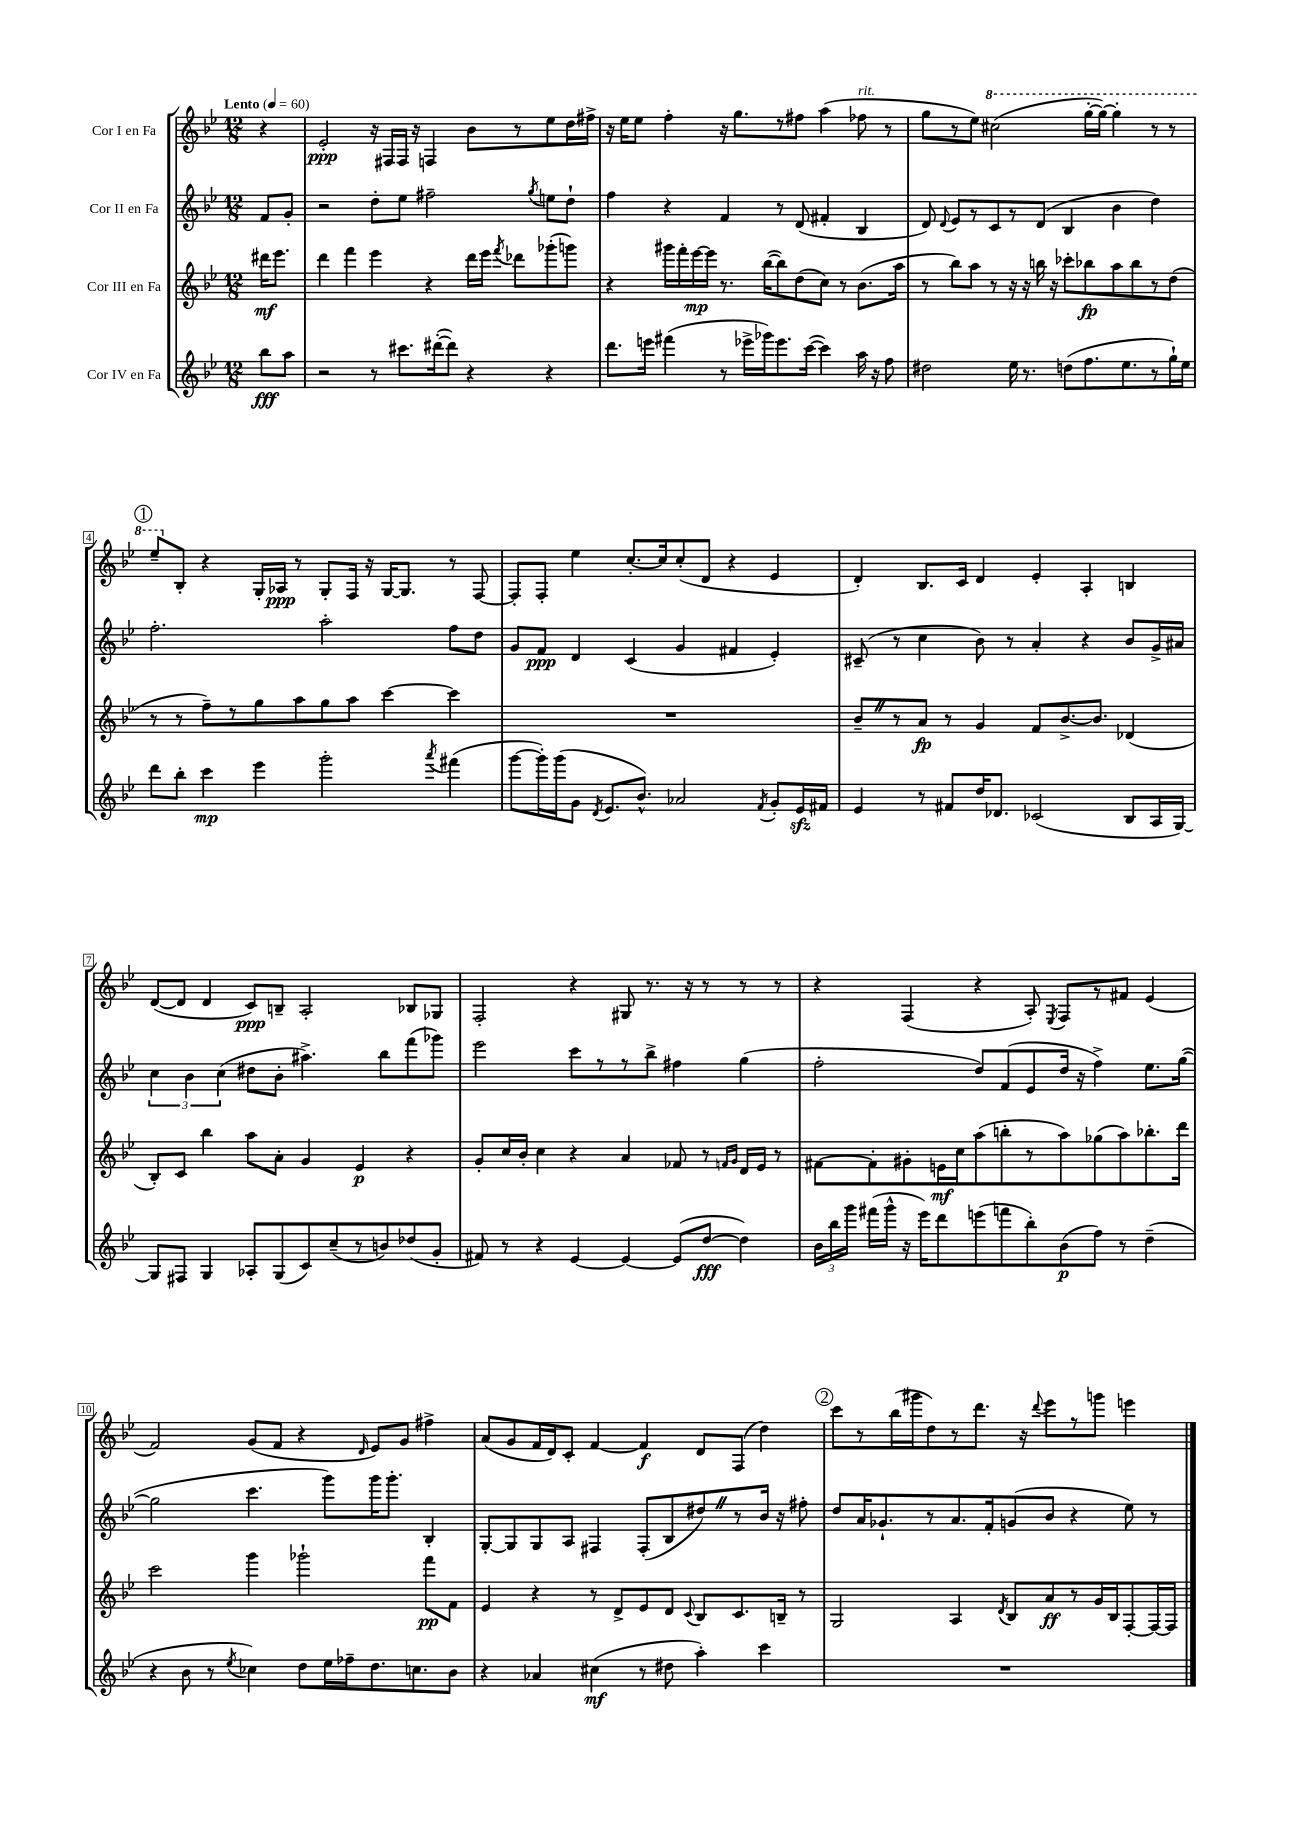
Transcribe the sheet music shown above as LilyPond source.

<<
\new StaffGroup <<
\new Staff = "s0" \with { instrumentName = "Cor I en Fa" } {
    \clef treble \key bes \major \numericTimeSignature \time 12/8 \partial 4 \tempo "Lento" 4 = 60
    \autoBeamOff r4 |
    ees'2-.\ppp r16 fis16[ fis16] r16 f4 bes'8[ r8 ees''8 d''16 fis''16]-> |
    r16 ees''16[ ees''8] f''4-. r16 g''8.[ r8 fis''8] a''4( fes''8^\markup { \italic "rit." } r8 |
    g''8[ r8 ees''8]) \ottava #1 cis'''2( g'''16[~-. g'''16]~) g'''4-. r8 r8 |
    \mark \markup { \circle "1" } ees'''8[-- \ottava #0 bes8]-. r4 g16[-. aes16]\ppp r8 g8[-. f16] r16 g16[~ g8.] r8 f8~ |
    f8[-. f8]-. ees''4 c''8.[~-. c''16 c''8-.( d'8] r4 ees'4 |
    d'4-.) bes8.[ c'16] d'4 ees'4-. a4-. b4 |
    d'8[~( d'8] d'4 c'8[\ppp) b8]-- a2-. bes8[ ges8] |
    f2-. r4 gis8 r8. r16 r8 r8 r8 |
    r4 f4( r4 a8-.) \acciaccatura { ees8 } f8[ r8 fis'8] ees'4( |
    f'2) g'8[( f'8] r4 \grace { d'16 } ees'8[) g'8] fis''4-> |
    a'8[( g'8 f'16 d'16) c'8]-. f'4~ f'4\f d'8[ f8]( d''4) |
    \mark \markup { \circle "2" } c'''8[ r8 bes''16( gis'''16 d''8) r8 d'''8.] r16 \appoggiatura { d'''8 } ees'''8[ r8 g'''8] e'''4 \bar "|." |
}
\new Staff = "s1" \with { instrumentName = "Cor II en Fa" } {
    \clef treble \key bes \major \numericTimeSignature \time 12/8 \partial 4
    \autoBeamOff f'8[ g'8]-. |
    r2 d''8[-. ees''8] fis''2-- \acciaccatura { g''8 } e''8[ d''8]-! |
    f''4 r4 f'4 r8 d'8( fis'4-. bes4 |
    d'8) \appoggiatura { d'8 } ees'8[ r8 c'8 r8 d'8]( bes4 bes'4 d''4) |
    \mark \markup { \circle "1" } f''2.-. a''2-. f''8[ d''8] |
    g'8[ f'8]\ppp d'4 c'4( g'4 fis'4 ees'4-.) |
    cis'8--( r8 c''4 bes'8) r8 a'4-. r4 bes'8[ g'16-> ais'16] |
    \tuplet 3/2 { c''4 bes'4 c''4( } dis''8[ bes'8]-. ais''4.->) bes''8[ f'''8( ges'''8]) |
    ees'''2 c'''8[ r8 r8 bes''8]-> fis''4 g''4( |
    f''2-. d''8[) f'8( ees'8 d''16] r16 f''4->) ees''8.[ g''16]~( |
    g''2 c'''4. g'''8[) g'''16 g'''8.]-. bes4-. |
    g8[~-. g8 g8 a8] fis4 fis8[-.( bes8 dis''8) \once \override BreathingSign.text = \markup { \musicglyph "scripts.caesura.straight" } \breathe r8 bes'16] r16 fis''8-. |
    \mark \markup { \circle "2" } d''8[ a'16 ges'8.-! r8 a'8. f'16-. g'8( bes'8] r4 ees''8) r8 \bar "|." |
}
\new Staff = "s2" \with { instrumentName = "Cor III en Fa" } {
    \clef treble \key bes \major \numericTimeSignature \time 12/8 \partial 4
    \autoBeamOff dis'''16[\mf ees'''8.] |
    d'''4 f'''4 ees'''4 r4 d'''16[ ees'''16] \acciaccatura { f'''8 } des'''8[ ges'''8-.( g'''8]) |
    r4 gis'''16[ f'''16-. ees'''16~\mp ees'''16] r8. bes''16[~( bes''8) d''8( c''8]) r8 bes'8.[( a''16] |
    r8 bes''8[) a''8] r8 r16 r16 b''16 r16 ces'''8[-. bes''8\fp a''8 bes''8 r8 d''8]( |
    \mark \markup { \circle "1" } r8 r8 f''8[--) r8 g''8 a''8 g''8 a''8] c'''4~ c'''4 |
    R1. |
    bes'8[-- \once \override BreathingSign.text = \markup { \musicglyph "scripts.caesura.straight" } \breathe r8 a'8]\fp r8 g'4 f'8[ bes'8.~-> bes'8.] des'4( |
    bes8[-.) c'8] bes''4 a''8[ a'8]-. g'4 ees'4\p r4 |
    g'8[-. c''16 bes'16]-. c''4 r4 a'4 fes'8 r8 \grace { f'16[ g'16] } d'16[ ees'16] r8 |
    fis'8[~ fis'8-. gis'8-. e'16\mf c''16 a''8( b''8-. r8 a''8) ges''8( a''8) bes''8.-. d'''16] |
    c'''2 g'''4 ges'''2-! f'''8[\pp f'8] |
    ees'4 r4 r8 d'8[-> ees'8 d'8] \appoggiatura { c'8 } bes8[ c'8. b16]-- r8 |
    \mark \markup { \circle "2" } g2 a4 \acciaccatura { d'8 } bes8[ a'8\ff r8 g'16 bes16 f8~-. f16~ f16] \bar "|." |
}
\new Staff = "s3" \with { instrumentName = "Cor IV en Fa" } {
    \clef treble \key bes \major \numericTimeSignature \time 12/8 \partial 4
    \autoBeamOff bes''8[\fff a''8] |
    r2 r8 cis'''8.[ dis'''16~-.( dis'''8]) r4 r4 |
    d'''8.[ e'''16] fis'''4( r8 ees'''16[-> ges'''16) ees'''8. c'''16]~( c'''4) a''16 r16 f''8 |
    dis''2 ees''16 r8. d''8[( f''8. ees''8. r8 g''16-!) ees''16] |
    \mark \markup { \circle "1" } d'''8[ bes''8]-. c'''4\mp ees'''4 g'''2-. \acciaccatura { a'''8 } fis'''4( |
    g'''8[~ g'''16-.) g'''16( g'8] \acciaccatura { d'8 } ees'8.[ bes'8.]-^) aes'2 \acciaccatura { f'8 } g'8[-. ees'16\sfz fis'16] |
    ees'4 r8 fis'8[ d''16 des'8.] ces'2( bes8[ a16 g16]~) |
    g8[ fis8] g4 aes8[-. g8( c'8) c''8--( r8 b'8) des''8( g'8]-. |
    fis'8) r8 r4 ees'4~ ees'4~ ees'8[( d''8]~\fff d''4) |
    \tuplet 3/2 { bes'16[ bes''16 g'''16] } fis'''16[( g'''16]-^ r16 ees'''16[) d'''8 e'''8( f'''8 bes''8-.) bes'8\p( f''8]) r8 d''4--( |
    r4 bes'8 r8 \acciaccatura { ees''8 } ces''4) d''8[ ees''16 fes''16-- d''8. c''8. bes'8] |
    r4 aes'4 cis''4\mf( r8 dis''8 a''4-.) c'''4 |
    \mark \markup { \circle "2" } R1. \bar "|." |
}
>>
>>
\layout { \context { \Score \override BarNumber.stencil = #(make-stencil-boxer 0.1 0.3 ly:text-interface::print) } }
